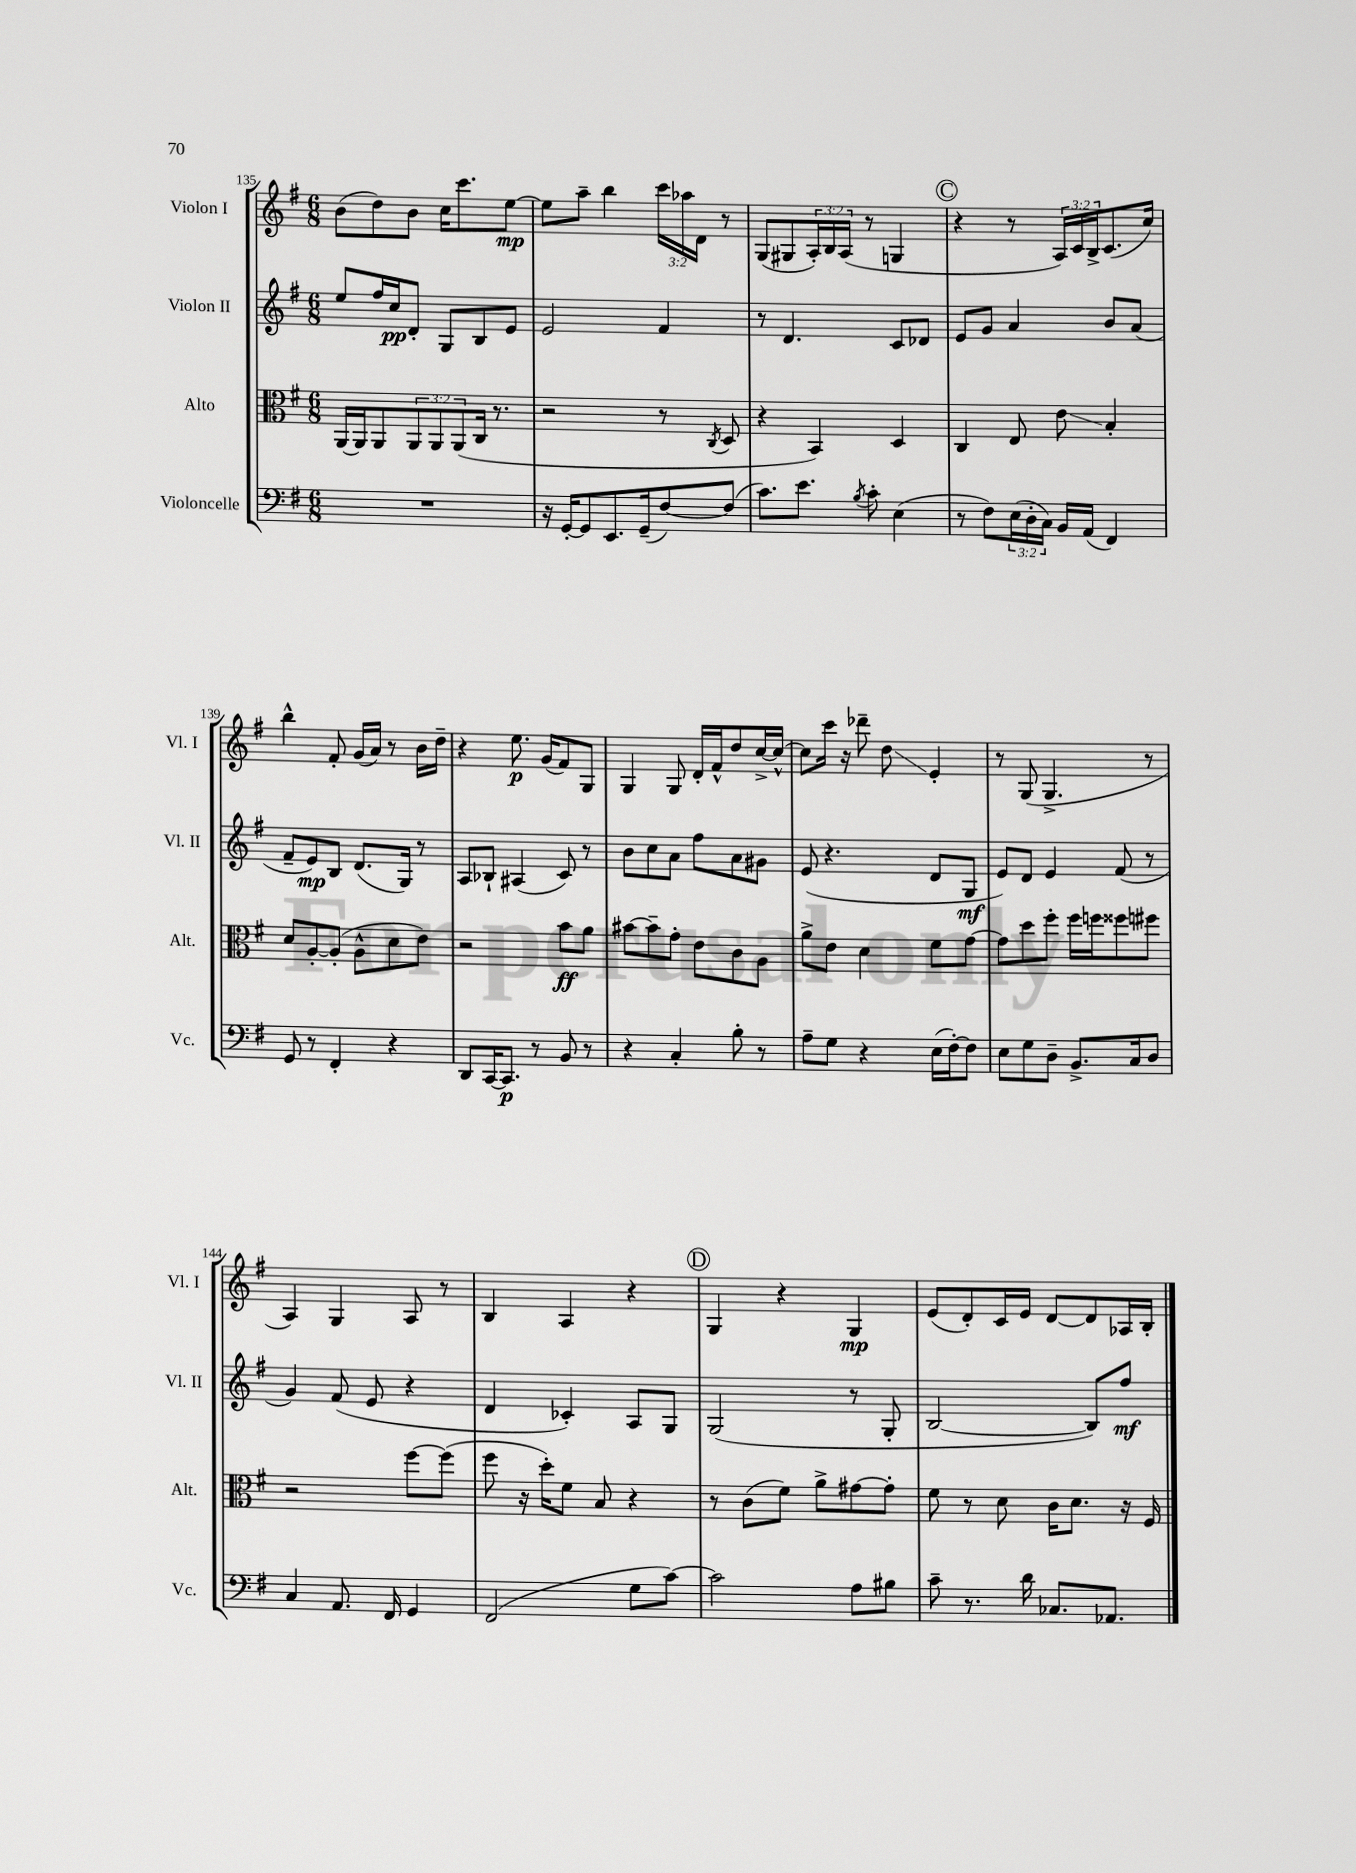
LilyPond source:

<<
\new StaffGroup <<
\new Staff = "s0" \with { instrumentName = "Violon I" shortInstrumentName = "Vl. I" } {
    \clef treble \key g \major \numericTimeSignature \time 6/8 \override Staff.TupletNumber.text = #tuplet-number::calc-fraction-text
    b'8( d''8) b'8 c''16 c'''8. e''8~\mp |
    e''8 a''8-- b''4 \tuplet 3/2 { c'''16 aes''16 d'16 } r8 |
    g8( gis8 \tuplet 3/2 { a16-.) b16 a16( } r8 g4 |
    \mark \markup { \circle "C" } r4 r8 \tuplet 3/2 { a16) c'16 b16-> } c'8.( c''16) |
    b''4-^ fis'8-. g'16( a'16) r8 b'16 d''16-- |
    r4 e''8.\p g'16( fis'8) g8 |
    g4 g8 d'16-. fis'16-^ d''8 c''16~-> c''16~-^ |
    c''8 c'''16 r16 des'''8-- d''8\glissando e'4-. |
    r8 g8( g4.-> r8 |
    a4) g4 a8 r8 |
    b4 a4 r4 |
    \mark \markup { \circle "D" } g4 r4 g4\mp |
    e'8( d'8-.) c'16 e'16 d'8~ d'8 aes16 b16-. \bar "|." |
}
\new Staff = "s1" \with { instrumentName = "Violon II" shortInstrumentName = "Vl. II" } {
    \clef treble \key g \major \numericTimeSignature \time 6/8
    e''8 fis''16 c''16\pp d'8-. g8 b8 e'8 |
    e'2 fis'4 |
    r8 d'4. c'8 des'8 |
    \mark \markup { \circle "C" } e'8 g'8 a'4 b'8 a'8( |
    fis'8-- e'8\mp) b8 d'8.( g16) r8 |
    a8 bes8-! ais4( c'8) r8 |
    b'8 c''8 a'8 fis''8 a'8 gis'8 |
    e'8( r4. d'8 g8\mf |
    e'8) d'8 e'4 fis'8( r8 |
    g'4) fis'8( e'8 r4 |
    d'4 ces'4-.) a8 g8 |
    \mark \markup { \circle "D" } g2( r8 g8-. |
    b2~ b8) fis''8\mf \bar "|." |
}
\new Staff = "s2" \with { instrumentName = "Alto" shortInstrumentName = "Alt." } {
    \clef alto \key g \major \numericTimeSignature \time 6/8 \override Staff.TupletNumber.text = #tuplet-number::calc-fraction-text
    a,16~ a,16 a,8 \tuplet 3/2 { a,8 a,8 a,8( } c16 r8. |
    r2 r8 \acciaccatura { c8 } d8 |
    r4 b,4) d4 |
    \mark \markup { \circle "C" } c4 e8 e'8\glissando b4-. |
    d'8 a8~-. a8-.( a8-^ d'8 e'8) |
    r2 b'8\ff a'8 |
    bis'8~ bis'8-- g'8-. e'8 c'8 a8 |
    a'8-> e'8 d'4 fis'8 g'8~ |
    g'8 d''8 fis''8-. fis''16 f''16 fisis''8 fis''8 |
    r2 fis''8~ fis''8( |
    fis''8 r16 d''16-.) fis'8 b8 r4 |
    \mark \markup { \circle "D" } r8 c'8( fis'8) a'8-> gis'8~ gis'8-. |
    fis'8 r8 d'8 c'16 d'8. r16 fis16 \bar "|." |
}
\new Staff = "s3" \with { instrumentName = "Violoncelle" shortInstrumentName = "Vc." } {
    \clef bass \key g \major \numericTimeSignature \time 6/8 \override Staff.TupletNumber.text = #tuplet-number::calc-fraction-text
    R2. |
    r16 g,16~-. g,8 e,8. g,16--( fis8~) fis8( |
    c'8.) e'8. \acciaccatura { b8 } c'8-. e4( |
    \mark \markup { \circle "C" } r8 fis8) \tuplet 3/2 { e16( d16-. c16) } b,16 a,16( fis,4) |
    g,8 r8 fis,4-. r4 |
    d,8 c,16~ c,8.\p r8 b,8 r8 |
    r4 c4-. b8-. r8 |
    a8-- g8 r4 e16( fis16~-.) fis8 |
    e8 g8 d8-- b,8.-> c16 d8 |
    c4 a,8. fis,16 g,4 |
    fis,2( g8 c'8~) |
    \mark \markup { \circle "D" } c'2 a8 bis8 |
    c'8-- r8. d'16 ces8. aes,8. \bar "|." |
}
>>
>>
\layout { \context { \Score currentBarNumber = #135 } }
